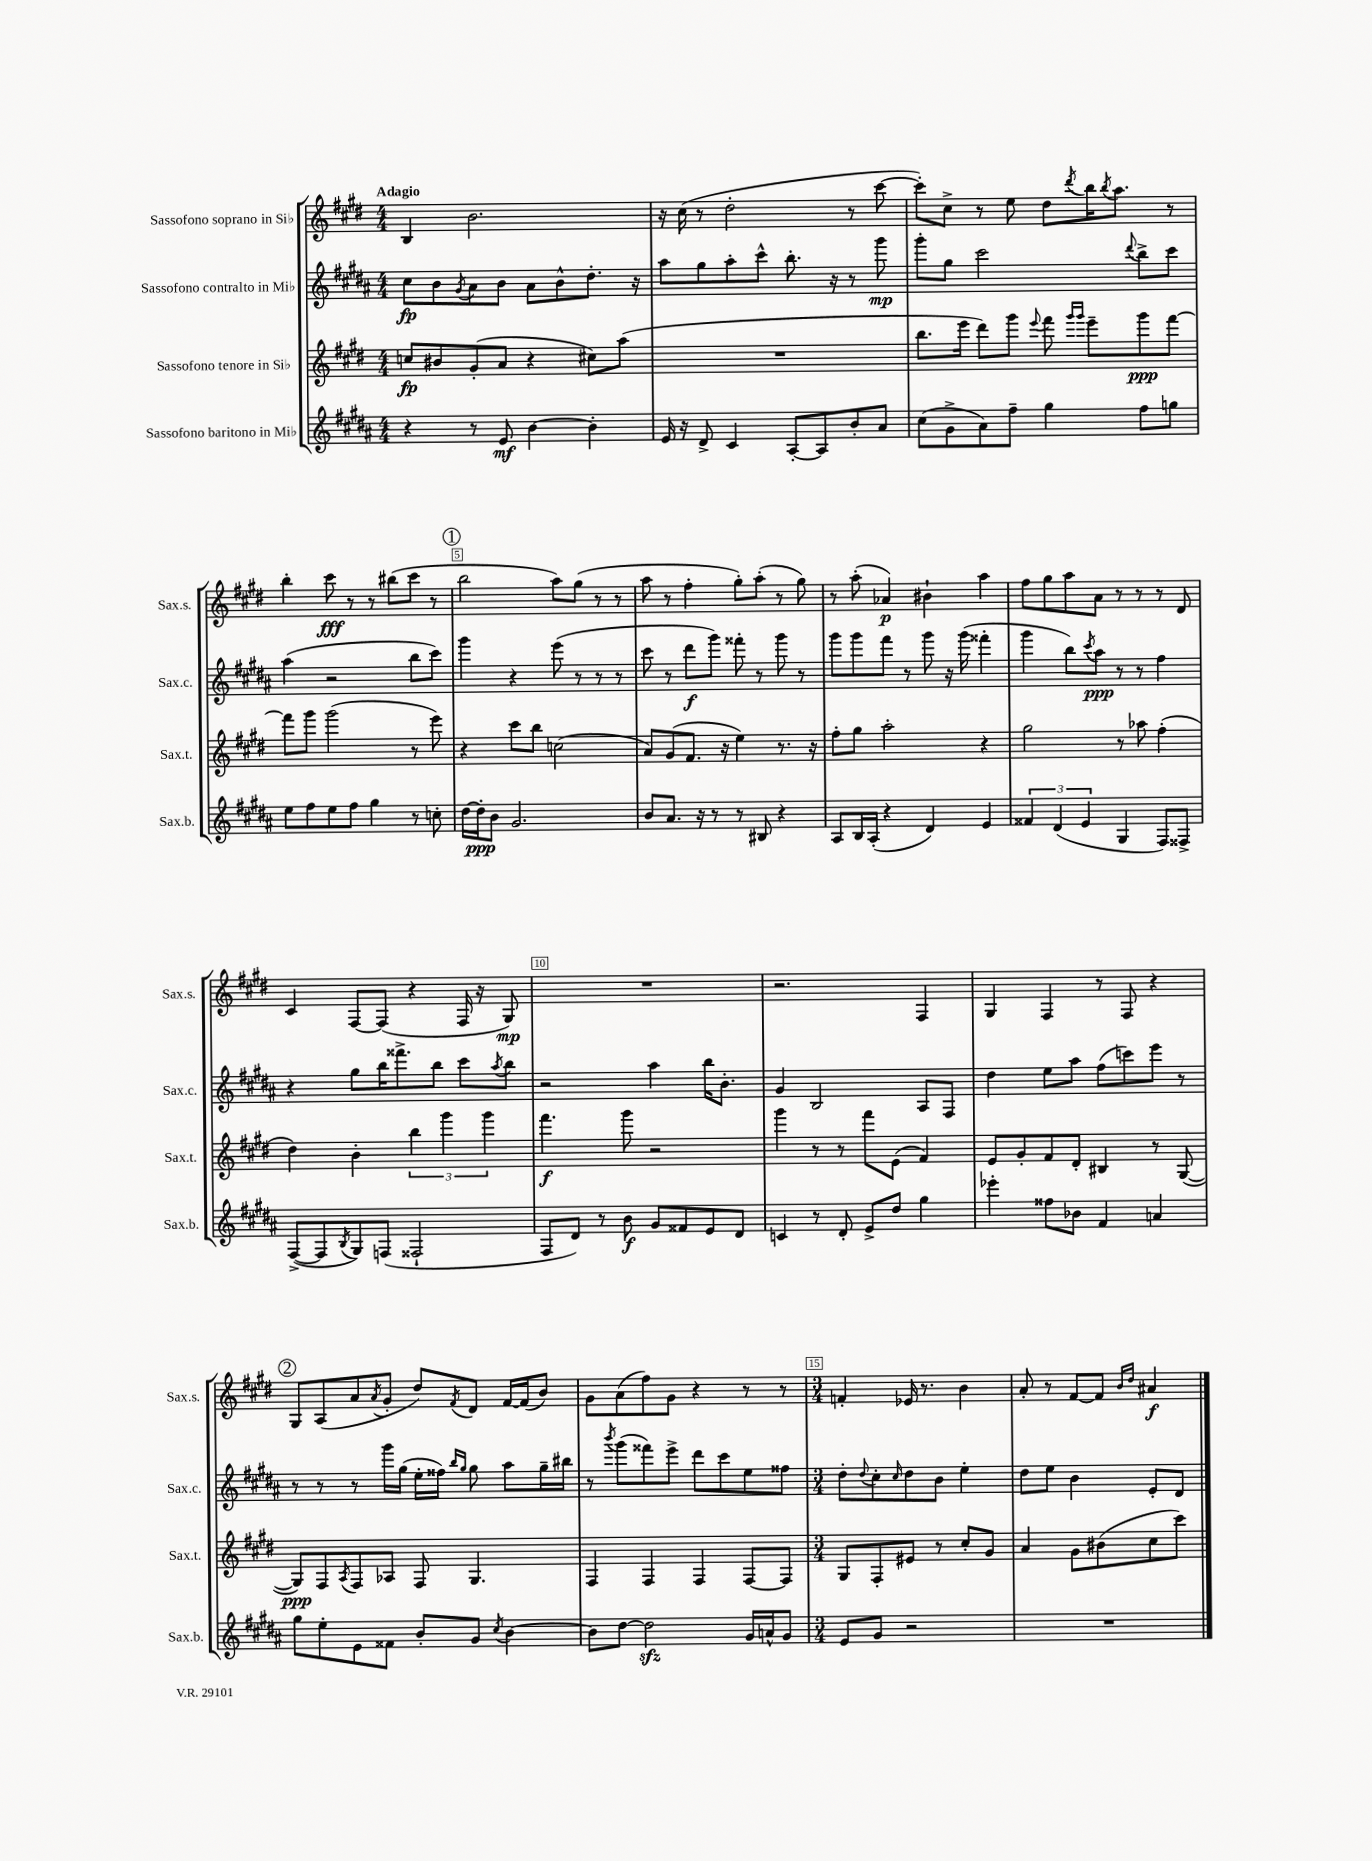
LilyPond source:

<<
\new StaffGroup <<
\new Staff = "s0" \with { instrumentName = "Sassofono soprano in Sib" shortInstrumentName = "Sax.s." } {
    \clef treble \key e \major \numericTimeSignature \time 4/4 \tempo "Adagio"
    b4 b'2. |
    r16 cis''16( r8 dis''2-. r8 cis'''8~ |
    cis'''8-.) cis''8-> r8 e''8 dis''8 \acciaccatura { dis'''8 } b''16 \acciaccatura { b''8 } a''8. r8 |
    b''4-. cis'''8\fff r8 r8 bis''8( cis'''8 r8 |
    \mark \markup { \circle "1" } b''2 a''8) gis''8( r8 r8 |
    a''8 r8 fis''4-. gis''8-.) a''8-.( r8 gis''8) |
    r8 a''8-.( aes'4\p) bis'4-! a''4 |
    fis''8 gis''8 a''8 a'8 r8 r8 r8 dis'8 |
    cis'4 fis8~ fis8( r4 fis16 r16 gis8\mp) |
    R1 |
    r2. fis4 |
    gis4 fis4 r8 fis8 r4 |
    \mark \markup { \circle "2" } gis8 a8( a'8 \acciaccatura { a'8 } gis'8-. dis''8) \acciaccatura { fis'8 } dis'8 fis'16~ fis'16( b'8) |
    gis'8 a'8( fis''8) gis'8 r4 r8 r8 |
    \numericTimeSignature \time 3/4 f'4-. ees'16 r8. b'4 |
    a'8-. r8 fis'8~ fis'8 \grace { b'16 dis''16 } ais'4\f \bar "|." |
}
\new Staff = "s1" \with { instrumentName = "Sassofono contralto in Mib" shortInstrumentName = "Sax.c." } {
    \clef treble \key b \major \numericTimeSignature \time 4/4
    cis''8\fp b'8 \acciaccatura { gis'8 } ais'8 b'8 ais'8 b'8-^ dis''8.-. r16 |
    ais''8 gis''8 ais''8-. cis'''8-^ b''8.-. r16 r8 gis'''8\mp |
    gis'''8-. gis''8 cis'''2 \appoggiatura { dis'''8 } b''8-> cis'''8 |
    ais''4( r2 b''8 cis'''8) |
    \mark \markup { \circle "1" } gis'''4 r4 e'''8( r8 r8 r8 |
    cis'''8 r8 dis'''8\f gis'''8) fisis'''8-. r8 gis'''8 r8 |
    gis'''8 gis'''8 fis'''8 r8 gis'''8 r16 gis'''16( fisis'''4-. |
    gis'''4 b''8) \acciaccatura { cis'''8 } ais''8\ppp r8 r8 fis''4 |
    r4 gis''8 b''16 fisis'''8.-> b''8 cis'''8 \acciaccatura { ais''8 } b''8 |
    r2 ais''4 b''16 b'8.-. |
    gis'4 b2 ais8 fis8 |
    dis''4 e''8 ais''8 fis''8( c'''8) e'''8 r8 |
    \mark \markup { \circle "2" } r8 r8 r8 gis'''16 gis''16( e''16-. fisis''16) \grace { b''16 gis''16 } gis''8 ais''8 gis''16-- bis''16 |
    r8 \acciaccatura { b'''8 } gis'''8( fisis'''8) e'''8-> dis'''8 cis'''8 e''8 fisis''8 |
    \numericTimeSignature \time 3/4 dis''8-. \appoggiatura { dis''8 } cis''8-. \grace { cis''16 } dis''8 b'8 e''4-. |
    dis''8 e''8 b'4 e'8-. dis'8 \bar "|." |
}
\new Staff = "s2" \with { instrumentName = "Sassofono tenore in Sib" shortInstrumentName = "Sax.t." } {
    \clef treble \key e \major \numericTimeSignature \time 4/4
    c''8\fp bis'8 gis'8-.( a'8 r4 cis''8) a''8( |
    R1 |
    b''8. e'''16 dis'''8) gis'''8 \appoggiatura { e'''8 } fis'''8 \grace { gis'''16 gis'''16 } e'''8-- gis'''8\ppp fis'''8~ |
    fis'''8 gis'''8 gis'''2( r8 e'''8) |
    \mark \markup { \circle "1" } r4 cis'''8 b''8 c''2( |
    a'8) gis'8( fis'8. r16 e''4) r8. r16 |
    fis''8-. gis''8 a''2-. r4 |
    gis''2 r8 aes''8 fis''4-.( |
    dis''4) b'4-. \tuplet 3/2 { b''4 gis'''4 gis'''4 } |
    fis'''4.\f gis'''8 r2 |
    gis'''4 r8 r8 fis'''8 e'8( fis'4) |
    e'8 gis'8-. fis'8 dis'8-. bis4 r8 gis8~( |
    \mark \markup { \circle "2" } gis8\ppp) fis8 \acciaccatura { a8 } fis8 aes8 fis8 gis4. |
    fis4 fis4 fis4 fis8~ fis8 |
    \numericTimeSignature \time 3/4 gis8 fis8-. eis'8 r8 cis''8-. gis'8 |
    a'4 gis'8 bis'8( cis''8 cis'''8) \bar "|." |
}
\new Staff = "s3" \with { instrumentName = "Sassofono baritono in Mib" shortInstrumentName = "Sax.b." } {
    \clef treble \key b \major \numericTimeSignature \time 4/4
    r4 r8 e'8\mf b'4~ b'4-. |
    e'16 r16 dis'8-> cis'4 ais8~-. ais8 b'8-. ais'8 |
    cis''8( gis'8-> ais'8) fis''8-- gis''4 fis''8 g''8 |
    e''8 fis''8 e''8 fis''8 gis''4 r8 c''8-. |
    \mark \markup { \circle "1" } dis''16~ dis''16-.\ppp b'8 gis'2. |
    b'8 ais'8. r16 r8 r8 bis8 r4 |
    ais8 b16 ais16-.( r4 dis'4) e'4 |
    \tuplet 3/2 { fisis'4 dis'4( e'4 } gis4 fis8) fisis8-> |
    fis8~->( fis8 \acciaccatura { b8 } gis8) f8( fisis2-! |
    fis8 dis'8) r8 b'8\f gis'8 fisis'8 e'8 dis'8 |
    c'4 r8 dis'8-. e'8-> dis''8 gis''4 |
    ees'''4-. fisis''8 bes'8 fis'4 a'4 |
    \mark \markup { \circle "2" } gis''8 e''8-. e'8 fisis'8 b'8-. gis'8 \acciaccatura { cis''8 } b'4~ |
    b'8 dis''8~ dis''2\sfz gis'16 a'16-^ gis'8 |
    \numericTimeSignature \time 3/4 e'8 gis'8 r2 |
    R2. \bar "|." |
}
>>
>>
\layout { \context { \Score \override BarNumber.break-visibility = ##(#f #t #t) barNumberVisibility = #(every-nth-bar-number-visible 5) \override BarNumber.stencil = #(make-stencil-boxer 0.1 0.3 ly:text-interface::print) } }
